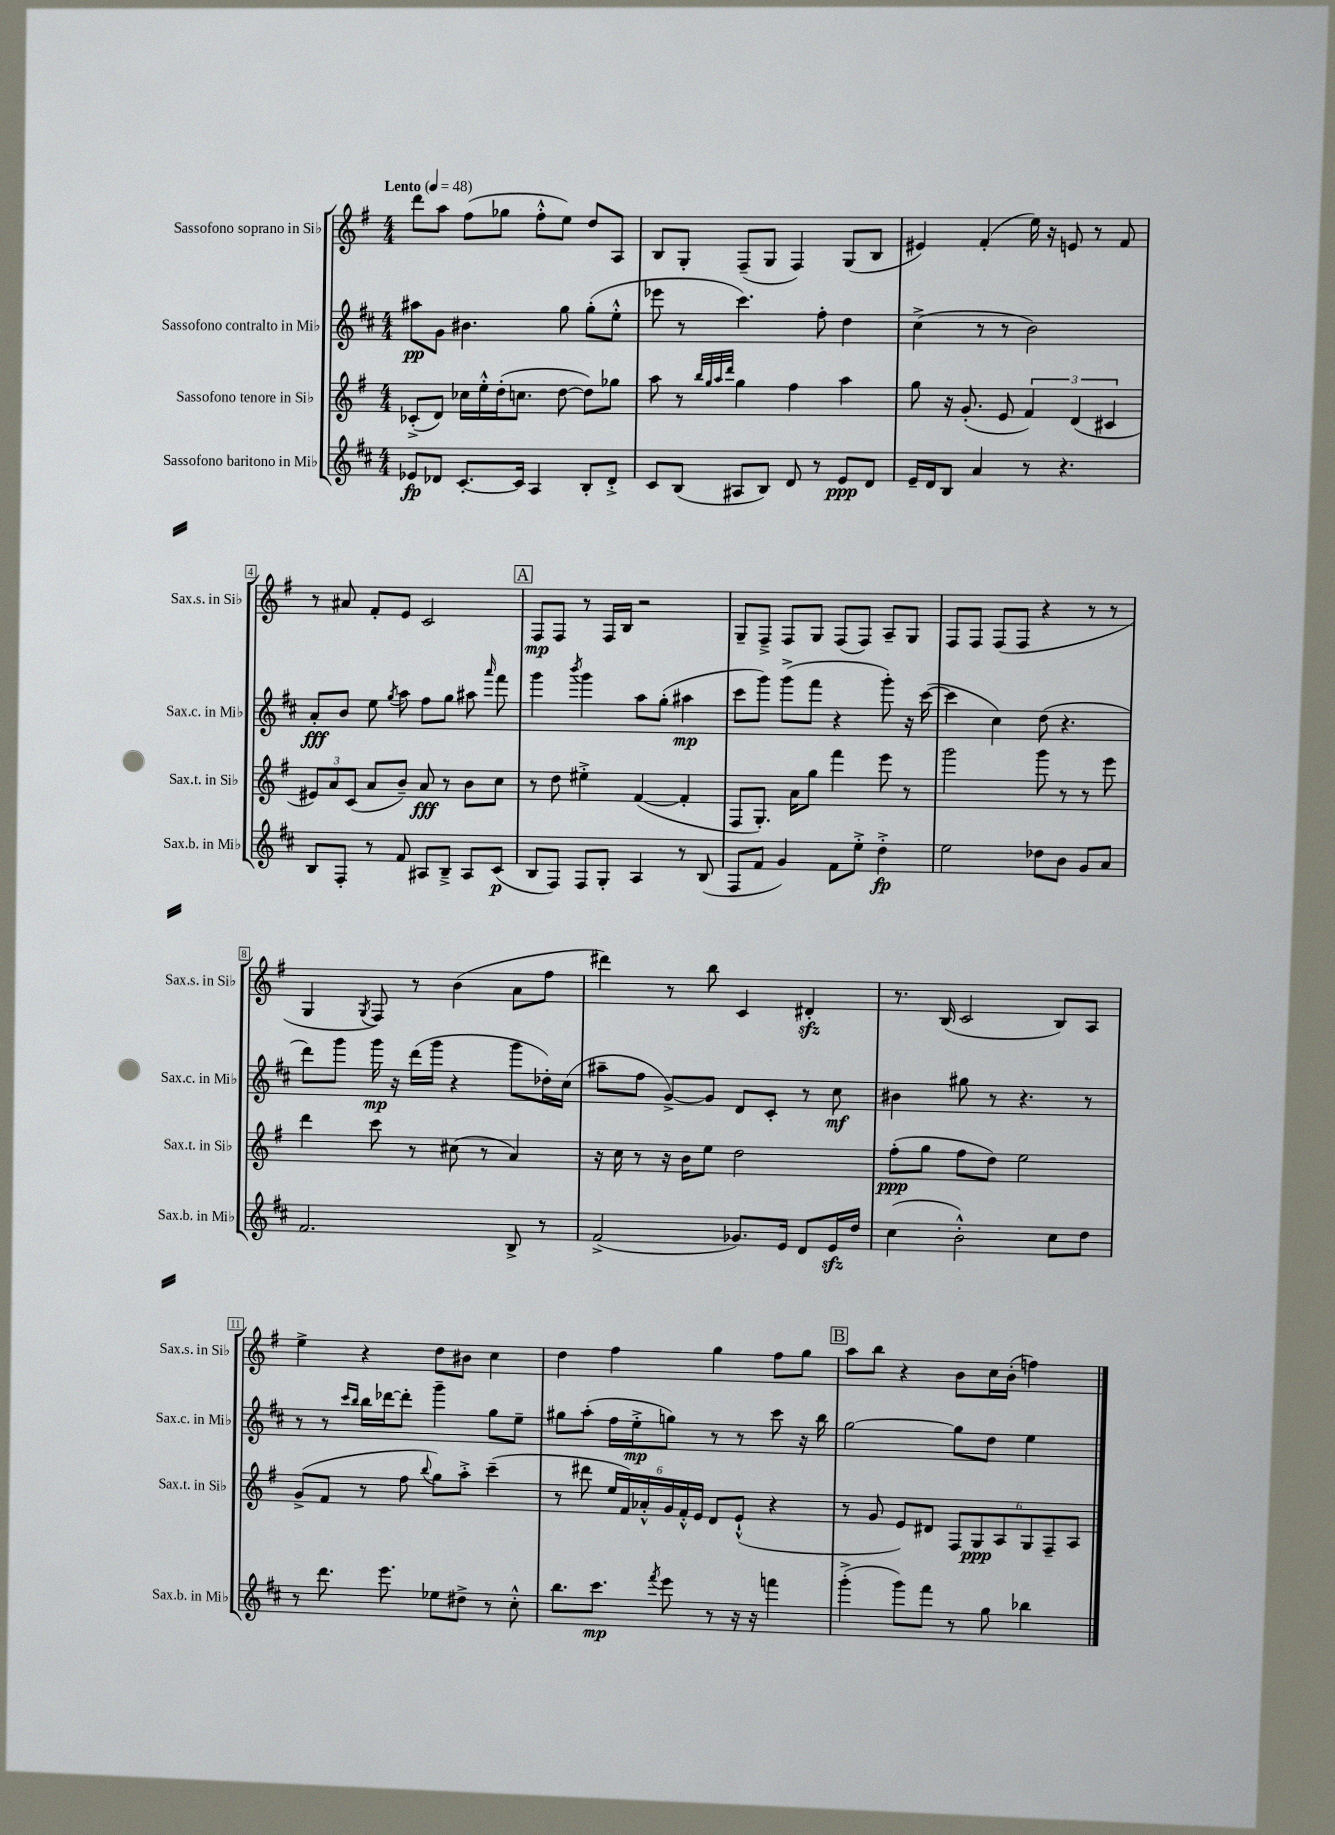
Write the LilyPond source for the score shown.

<<
\new StaffGroup <<
\new Staff = "s0" \with { instrumentName = "Sassofono soprano in Sib" shortInstrumentName = "Sax.s. in Sib" } {
    \clef treble \key g \major \numericTimeSignature \time 4/4 \tempo "Lento" 4 = 48
    \autoBeamOff d'''8[ a''8] fis''8[( ges''8] fis''8[-.-^ e''8]) d''8[ a8] |
    b8[ g8]-. fis8[--( g8] fis4) g8[( b8] |
    eis'4) fis'4-.( e''16) r16 e'8 r8 fis'8 |
    r8 ais'8 fis'8[-. e'8] c'2 |
    \mark \markup { \box "A" } fis8[\mp fis8] r8 fis16[ b16] r2 |
    g8[-- fis8]---> fis8[ g8] fis8[( fis8]) a8[-- g8] |
    fis8[ fis8] fis8[( fis8] r4 r8 r8 |
    g4 \acciaccatura { g8 } fis8) r8 b'4( a'8[ fis''8] |
    dis'''4) r8 b''8 c'4 dis'4-.\sfz |
    r8. b16( c'2 b8[) a8] |
    e''4-> r4 d''8[ bis'8] c''4 |
    d''4 fis''4 g''4 fis''8[ g''8] |
    \mark \markup { \box "B" } a''8[ b''8] r4 b'8[ c''16 b'16]-.( f''4) \bar "|." |
}
\new Staff = "s1" \with { instrumentName = "Sassofono contralto in Mib" shortInstrumentName = "Sax.c. in Mib" } {
    \clef treble \key d \major \numericTimeSignature \time 4/4
    \autoBeamOff ais''8[\pp g'8] bis'4. g''8 g''8[-.( e''8]-.-^ |
    ees'''8 r8 cis'''4.) fis''8-. d''4 |
    cis''4->( r8 r8 b'2) |
    a'8[-.\fff b'8] e''8 \acciaccatura { g''8 } a''8 fis''8[ g''8] ais''8 \grace { a'''16 } fis'''8 |
    \mark \markup { \box "A" } g'''4 \acciaccatura { b'''8 } g'''4 a''8[ g''8]-.( ais''4\mp |
    cis'''8[ g'''8]) g'''8[->( fis'''8] r4 g'''8-.) r16 cis'''16~( |
    cis'''4 cis''4) d''8( r4. |
    d'''8[) g'''8] g'''16\mp r16 d'''16[( g'''16] r4 g'''8[ des''16-.) cis''16]( |
    ais''8[-- fis''8] g'8[~->) g'8] d'8[ cis'8]-. r8 cis''8\mf |
    bis'4 gis''8 r8 r4. r8 |
    r8 r8 \grace { cis'''16[ b''16] } b''16[ des'''16~ des'''8]-. g'''4-- g''8[ e''8]-- |
    gis''8[ a''8]-.( fis''16[ e''16-.->\mp g''8]) r8 r8 cis'''8 r16 b''16 |
    \mark \markup { \box "B" } g''2~ g''8[ d''8] e''4 \bar "|." |
}
\new Staff = "s2" \with { instrumentName = "Sassofono tenore in Sib" shortInstrumentName = "Sax.t. in Sib" } {
    \clef treble \key g \major \numericTimeSignature \time 4/4
    \autoBeamOff ces'8[-.->( d'8]) ces''16[ e''16-.-^ d''16-.( c''8.] d''8~ d''8[) ges''8] |
    a''8 r8 \grace { b''32[ g''32 a''32 d'''32] } g''4 fis''4 a''4 |
    g''8 r16 g'8.-.( e'8 \tuplet 3/2 { fis'4) d'4( cis'4 } |
    \tuplet 3/2 { eis'8[) a'8 c'8]( } a'8[ b'8]--) a'8\fff r8 b'8[ c''8] |
    \mark \markup { \box "A" } r8 d''8 eis''4-.-> fis'4~( fis'4-. |
    fis8[ g8.]-.) a'16[ g''8] fis'''4 e'''8 r8 |
    g'''2 g'''8 r8 r8 e'''8 |
    d'''4 c'''8 r8 cis''8( r8 a'4) |
    r16 c''16 r8 r16 b'16[ e''8] d''2 |
    fis''8[-.\ppp( g''8] fis''8[ d''8]) e''2 |
    g'8[->( fis'8] r8 fis''8 \appoggiatura { b''8 } g''8[) a''8]-.-> c'''4--( |
    r8 dis'''8 \tuplet 6/4 { e''16[ fis'16) aes'16-.-^ g'16 fis'16-.-^ e'16] } d'8[ e'8]-!-^( r4 |
    \mark \markup { \box "B" } r8 g'8 e'8[) dis'8] \tuplet 6/4 { fis8[ g8\ppp a8 g8 fis8-- a8] } \bar "|." |
}
\new Staff = "s3" \with { instrumentName = "Sassofono baritono in Mib" shortInstrumentName = "Sax.b. in Mib" } {
    \clef treble \key d \major \numericTimeSignature \time 4/4
    \autoBeamOff ees'8[\fp des'8] cis'8.[~-. cis'16] a4 b8[-. des'8]-.-> |
    cis'8[ b8]( ais8[ b8]) d'8 r8 e'8[\ppp d'8] |
    e'16[-- d'16 b8] a'4 r8 r4. |
    b8[ fis8]-. r8 fis'8 ais8[ b8]---> ais8[ cis'8]\p( |
    \mark \markup { \box "A" } b8[ fis8]) fis8[ g8]-. a4 r8 b8( |
    fis8[ fis'8] g'4) fis'8[ e''8]-.-> d''4-.->\fp |
    e''2 des''8[ b'8] g'8[ a'8] |
    fis'2. b8-> r8 |
    fis'2->( ges'8.[) e'16] d'8[ e'16\sfz d''16] |
    cis''4( b'2-.-^) cis''8[ d''8] |
    r8 d'''8. e'''8. ees''8[ dis''8]-> r8 cis''8-.-^ |
    b''8.[ cis'''8.]\mp \acciaccatura { fis'''8 } e'''8 r8 r16 r16 f'''4 |
    \mark \markup { \box "B" } g'''4-.->( g'''8[) fis'''8] r8 g''8 bes''4 \bar "|." |
}
>>
>>
\layout { \context { \Score \override BarNumber.stencil = #(make-stencil-boxer 0.1 0.3 ly:text-interface::print) } }
